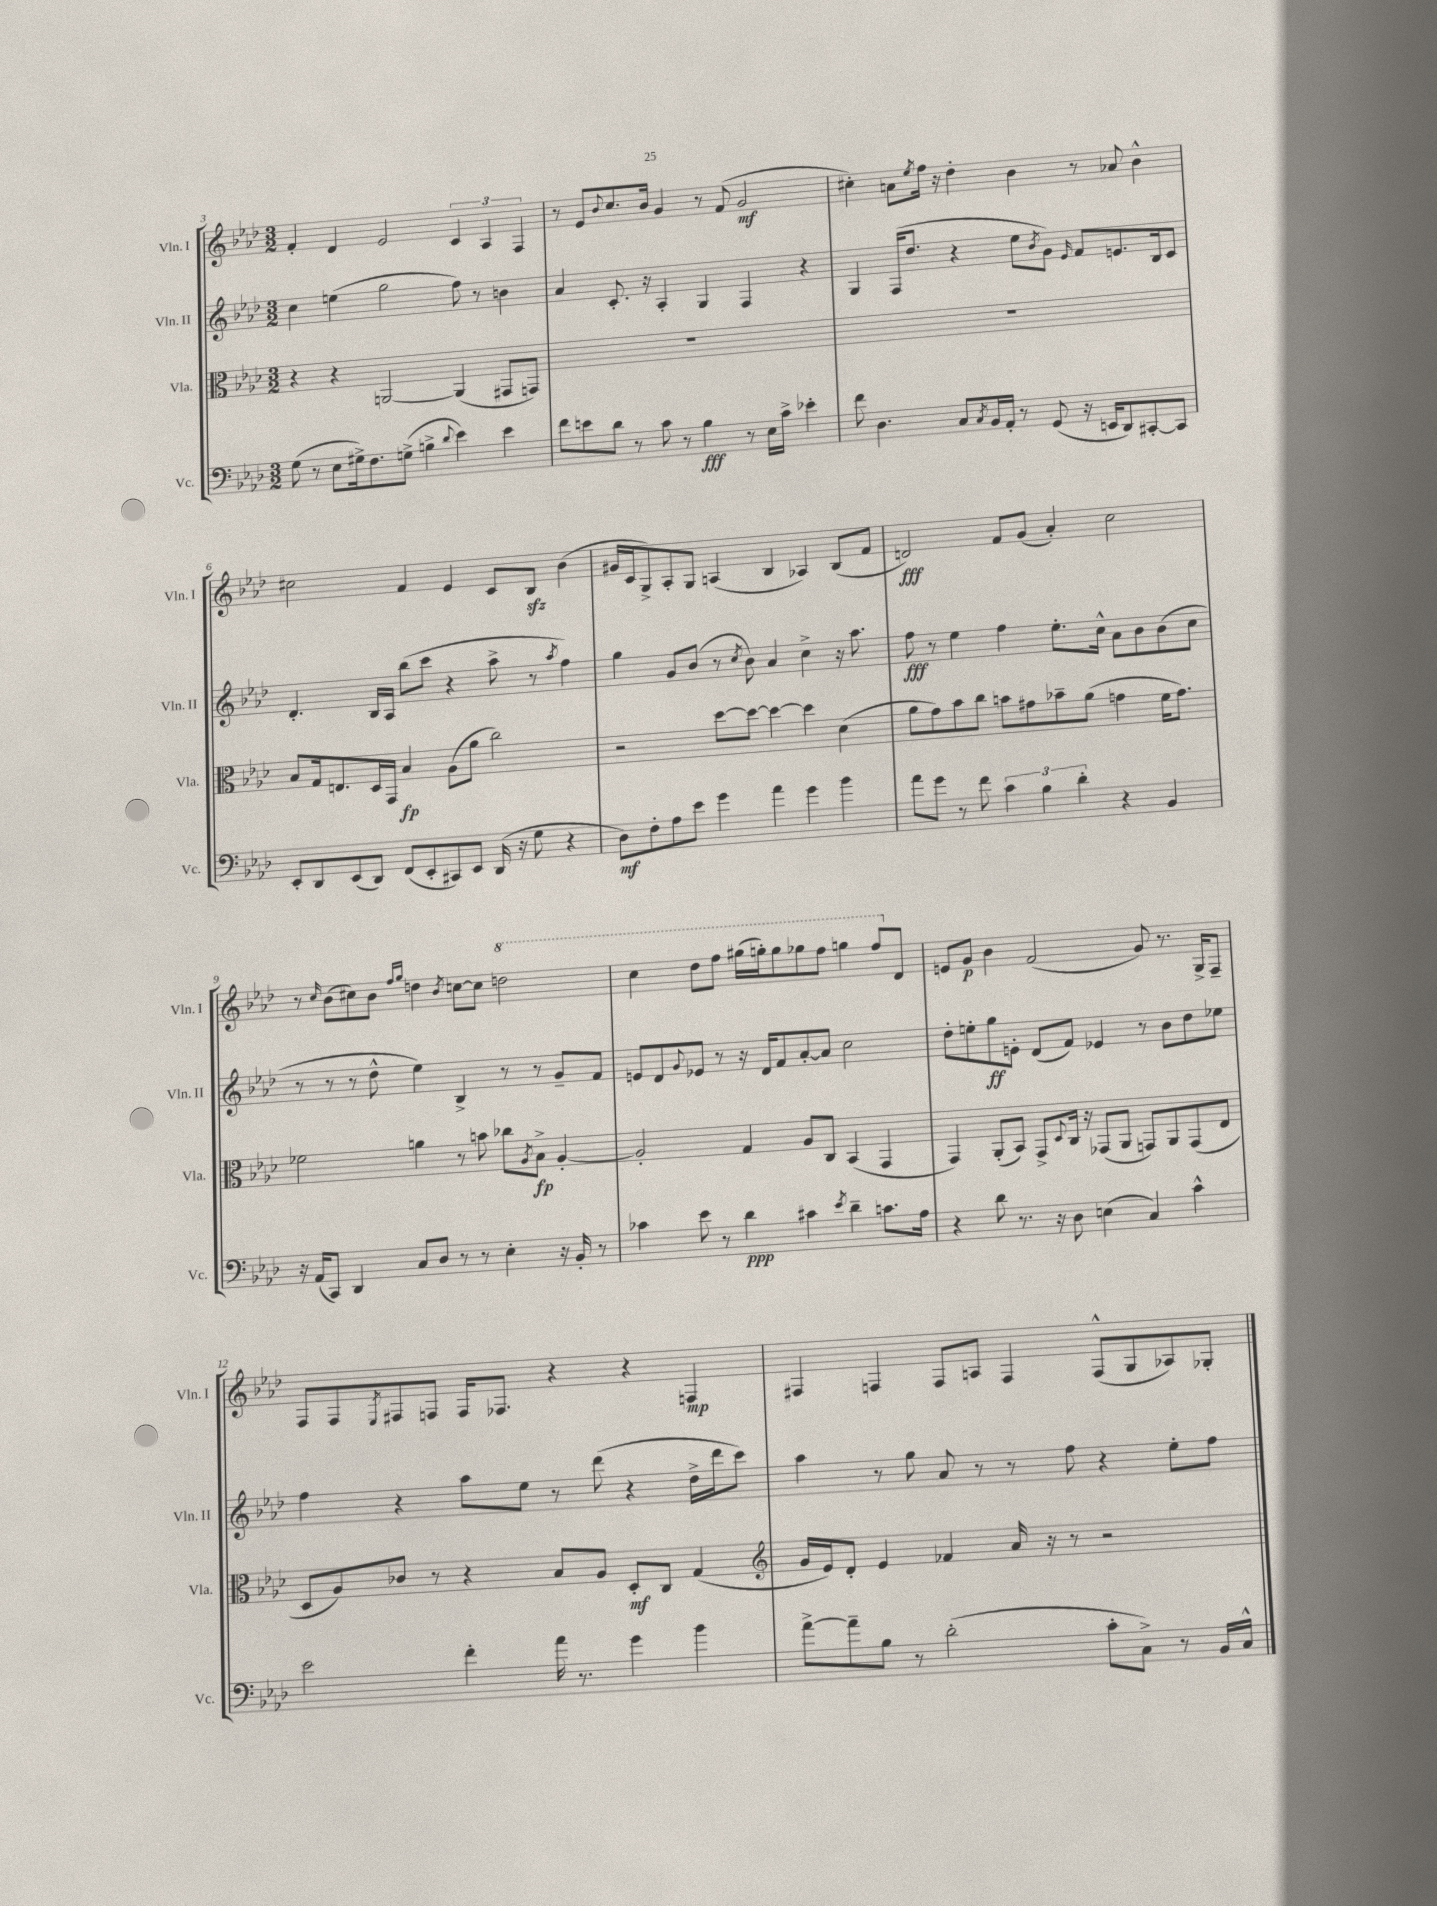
<<
\new StaffGroup <<
\new Staff = "s0" \with { instrumentName = "Vln. I" shortInstrumentName = "Vln. I" } {
    \clef treble \key aes \major \numericTimeSignature \time 3/2
    f'4-. des'4 ees'2 \tuplet 3/2 { c'4 aes4 f4 } |
    r8 ees'8 \appoggiatura { bes'8 } c''8. bes'16 g'4 r8 f'8( g'2\mf |
    cis''4-.) a'8 \acciaccatura { ees''8 } f''16 r16 des''4-. bes'4 r8 aes'8 bes'4-^ |
    cis''2 f'4 ees'4 c'8 bes8\sfz bes'4( |
    gis'16 c'16 g8->) aes8-. g8 a4( bes4 aes4) bes8( f'8 |
    d'2\fff) f'8 g'8( aes'4-.) c''2 |
    r8 \grace { c''16 } bes'8( cis''8) bes'8 \grace { f''16 g''16 } d''4 \acciaccatura { bes'8 } c''8~ c''8 \ottava #1 d'''2 |
    c'''4 des'''8 f'''8 gis'''16( g'''16-.) g'''8 ges'''8 f'''8 g'''4 f'''8 \ottava #0 des'8 |
    e'8 g'8\p bes'4 f'2( g'8) r8. g16-> f8-- |
    f8 f8 \acciaccatura { ees8 } fis8 f8 f16 fes8. r4 r4 f4\mp |
    fis4 f4 f8 a8 f4 f8-^( g8 aes8) ges8-. \bar "|." |
}
\new Staff = "s1" \with { instrumentName = "Vln. II" shortInstrumentName = "Vln. II" } {
    \clef treble \key aes \major \numericTimeSignature \time 3/2
    c''4 e''4( g''2 f''8) r8 b'4 |
    aes'4 c'8.-. r16 aes4-. g4 f4 r4 |
    g4 f16( des''8. r4 ees''8 \acciaccatura { bes'8 } g'8) \grace { ees'16 } f'8 e'8. bes16 c'8 |
    des'4.-. bes16 aes16 bes''8( c'''8 r4 aes''8-> r8 \acciaccatura { aes''8 } f''4) |
    g''4 g'8 bes'8( r8 \acciaccatura { c''8 } bes'8) aes'4 c''4-> r16 aes''8. |
    f''8\fff r8 ees''4 f''4 ees''8.-. c''16-^ aes'8 bes'8 bes'8( c''8 |
    r8 r8 r8 des''8-^ ees''4) bes4-> r8 r8 g'8-- f'8 |
    e'8 des'8 \appoggiatura { g'8 } ees'8 r8 r16 des'16 f'8 aes'8~-. aes'8 c''2 |
    des''8-. e''8-. g''8\ff e'8-. des'8( f'8) ees'4 r8 bes'8 des''8 ees''8 |
    f''4 r4 aes''8 ees''8 r8 des'''8( r4 des''16-> des'''16 c'''8) |
    aes''4 r8 g''8 aes'8 r8 r8 f''8 r4 ees''8-. f''8 \bar "|." |
}
\new Staff = "s2" \with { instrumentName = "Vla." shortInstrumentName = "Vla." } {
    \clef alto \key aes \major \numericTimeSignature \time 3/2
    r4 r4 a,2~ a,4( gis,8 g,8) |
    R1. |
    R1. |
    bes8 g16 e8. des16 g,16 bes4\fp aes8( aes'8 c''2) |
    r2 des''8~ des''8~ des''4~ des''4 des'4( |
    aes'8 g'8) bes'8 c''8 b'8 gis'8 bes'8-- aes'8( g'4 f'16 g'8.) |
    fes'2 a'4 r8 b'8 ces''8 \acciaccatura { aes8 } bes8->\fp aes4~-. |
    aes2-. g4 aes8 c8 bes,4( g,4 |
    g,4) aes,8-.( bes,8) g,8-> \appoggiatura { des8 } c16 r16 ges,8( aes,8 g,8) aes,8 g,8( ees8 |
    des8 aes8) ces'8 r8 r4 bes8 aes8 des8-.\mf c8 g4( |
    \clef treble g'16 ees'16) des'8-. ees'4 fes'4 aes'16 r16 r8 r2 \bar "|." |
}
\new Staff = "s3" \with { instrumentName = "Vc." shortInstrumentName = "Vc." } {
    \clef bass \key aes \major \numericTimeSignature \time 3/2
    g8( r8 ees8 gis16->) f8. g8->( b4-> \appoggiatura { des'8 } ees'4) ees'4 |
    f'8 e'8 des'8 r8 c'8 r8 bes4\fff r8 ees16 c'16-> ees'4-. |
    f'8 des4. c8 \acciaccatura { c8 } bes,16 aes,16-. r8 g,8( r16 e,16 des,8) cis,8~-. cis,8 |
    ees,8-. des,8 ees,8( des,8) f,8( ees,8-. cis,8) ees,8 des,16( r16 g8 r4 |
    des8\mf) f8-. aes8 ees'8 g'4 aes'4 g'4 bes'4 |
    aes'8 g'8 r8 f'8 \tuplet 3/2 { c'4 bes4 des'4-. } r4 bes,4 |
    r16 aes,16( c,8) des,4 c8 des8 r8 r8 ees4-. r16 bes,16-. r8 |
    ces'4 ees'8 r8 des'4\ppp cis'4 \acciaccatura { ees'8 } des'4-- c'8. aes16 |
    r4 des'8 r8. r16 des8 e4( c4) c'4-^ |
    ees'2 f'4-. aes'16 r8. g'4 bes'4 |
    aes'8~-> aes'8-- bes8 r8 des'2-.( c'8-. c8->) r8 bes,16 c16-^ \bar "|." |
}
>>
>>
\layout { \context { \Score currentBarNumber = #3 } }
